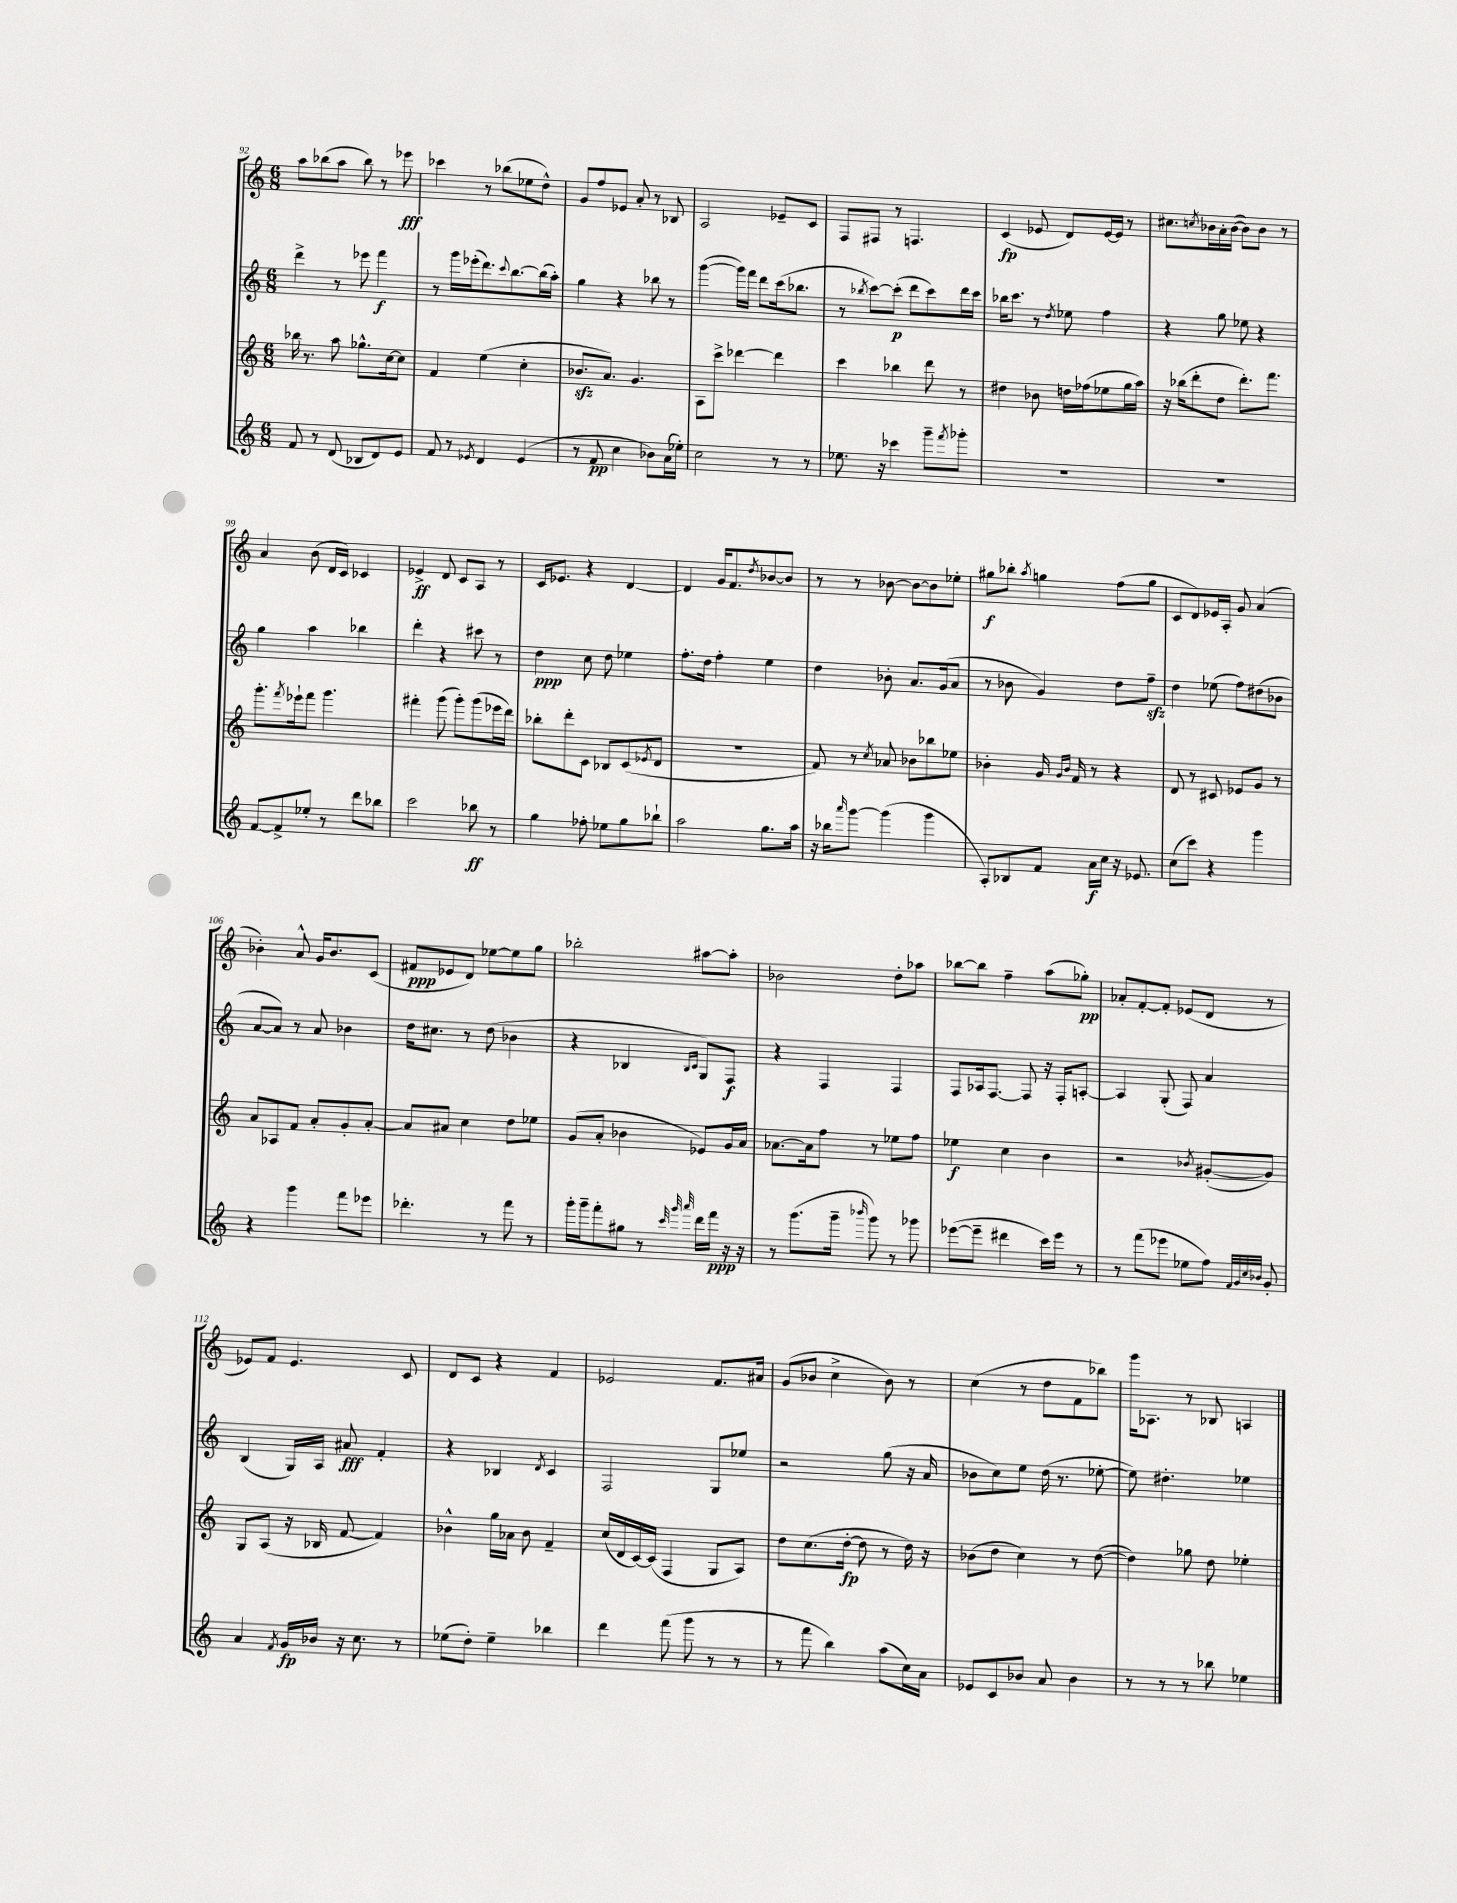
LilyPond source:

<<
\new StaffGroup <<
\new Staff = "s0" {
    \clef treble \key c \major \numericTimeSignature \time 6/8
    a''8 bes''8( a''8 bes''8) r8 ees'''8\fff |
    ces'''4 r8 bes''8( ees''8 d''8-^) |
    g'8 f''8 ees'8 a'8-. r8 bes8 |
    a2 ees'8-- c'8 |
    f8 fis8 r8 f4. |
    c'4\fp( ees'8 d'8) ees'16~ ees'16 r8 |
    cis''8. \acciaccatura { c''8 } bes'16 a'16-. bes'16~( bes'8) bes'8 r8 |
    a'4 b'8( d'16 c'16) ces'4 |
    ees'4->\ff d'8 c'8 a8 r8 |
    c'16 ees'8. r4 d'4~ |
    d'4 g'16 f'8. \acciaccatura { d''8 } bes'8~ bes'8 |
    r8 r8 bes'8~ bes'8~ bes'8 ees''8-. |
    gis''8\f bes''8-. \acciaccatura { a''8 } g''4 f''8( g''8 |
    c'8 d'8) ees'16 a16-. g'8 a'4( |
    bes'4-.) a'8-^ g'16 bes'8. c'8( |
    fis'8\ppp ees'8 d'8) ees''8~ ees''8 g''8 |
    bes''2-. ais''8~ ais''8-. |
    bes'2 d''8-. aes''8 |
    bes''8~ bes''8 f''4-- a''8( ges''8-.\pp) |
    aes'8-. f'8~-. f'8-. ees'8( d'8 r8 |
    ees'8) f'8 ees'4. c'8 |
    d'8 c'8 r4 f'4 |
    ees'2 f'8. ais'16 |
    g'8( bes'8 c''4-> bes'8) r8 |
    c''4( r8 d''8 f'8 bes''8) |
    g'''16 aes8. r8 bes8 a4 \bar "|." |
}
\new Staff = "s1" {
    \clef treble \key c \major \numericTimeSignature \time 6/8
    d'''4-> r8 ees'''8 f'''4\f |
    r8 g'''16 ees'''16-.( d'''8.) \appoggiatura { c'''8 } b''8.~ b''16( a''16-.) |
    g''4 r4 bes''8 r8 |
    g'''4~( g'''16) f'''16 d'''8 c'''16( bes''8. |
    r8 \acciaccatura { bes''8 } c'''8~) c'''8-.\p( d'''8 c'''8) d'''16 c'''16 |
    bes''16 c'''8. r8 \acciaccatura { d''8 } ees''8 f''4 |
    r4 g''8 ees''8 r4 |
    g''4 a''4 bes''4 |
    d'''4-. r4 cis'''8 r8 |
    d''4\ppp c''8 d''8 ees''4 |
    f''8.-. d''16 f''4-. e''4 |
    d''4 bes'8-. a'8. g'16( a'8 |
    r8 bes'8 g'4) d''8 f''8--\sfz |
    d''4 ees''8( f''8) dis''8( bes'8 |
    a'8~ a'8) r8 a'8 bes'4 |
    d''16 cis''8. r8 d''8( bes'4 |
    r4 bes4 \grace { bes16 c'16 } g8) f8\f |
    r4 f4 f4 |
    f8 aes16 f8.~ f8 r16 f16-. a8~-. |
    a4 g8-.( f8) a'4 |
    b4( g16) a16 ais'8\fff f'4-. |
    r4 bes4 \acciaccatura { d'8 } c'4 |
    f2 g8 ees''8 |
    r2 g''8( r16 a'16 |
    bes'8 c''8) e''8 d''16( r8. ees''8~-. |
    ees''8) dis''4.-. ees''4 \bar "|." |
}
\new Staff = "s2" {
    \clef treble \key c \major \numericTimeSignature \time 6/8
    bes''16 r8. a''8 ges''8.-^ c''16~ c''8 |
    f'4 e''4( c''4-. |
    bes'8.\sfz a'8.) g'4. |
    a8 c'''8-> des'''4~ des'''4 |
    c'''4 bes''4 d'''8 r8 |
    dis''4 bes'8 d''16 fes''16( ees''8 g''16 a''16) |
    r16 bes''16( d'''8-. d''8 d'''8.-.) f'''8. |
    g'''8.-. \acciaccatura { f'''8 } ees'''16-! f'''8 g'''4. |
    fis'''4-. g'''8( g'''8-.) g'''8( ees'''16 d'''16) |
    bes''8-. d'''8-. c'8 bes8 c'8( \acciaccatura { ees'8 } d'8 |
    R2. |
    f'8) r8 \acciaccatura { c''8 } aes'8 bes'8 bes''8 ees''8 |
    bes'4-. g'16 \grace { g'16 bes'16 } f'16 r8 r4 |
    d'8 r8 cis'8 ees'8 g'8 r8 |
    a'8 aes8 f'8 a'8-. g'8-. a'8~-. |
    a'8 ais'8 c''4 d''8 ees''8 |
    g'8( a'8-. bes'4 ees'8) g'16 a'16 |
    aes'8.~ aes'16 f''8 r8 ees''8 f''8 |
    ees''4\f c''4 b'4 |
    r2 \acciaccatura { bes'8 } gis'8~-.( gis'8) |
    g8 a8( r16 bes16 f'8~ f'4) |
    bes'4-^ g''16 aes'16 bes'8 f'4-- |
    c''16( d'16 c'16~) c'16( f4 g8 a8) |
    d''8 c''8.( d''16~-.\fp d''8 r8 d''16) r16 |
    bes'8( d''8 c''4) r8 d''8~( |
    d''4) ges''8 d''8 ees''4-. \bar "|." |
}
\new Staff = "s3" {
    \clef treble \key c \major \numericTimeSignature \time 6/8
    f'8 r8 d'8( bes8 d'8) e'8 |
    f'8 r8 \acciaccatura { ees'8 } d'4 ees'4( |
    r8 f'8\pp c''4 bes'8) a'16( ees''16-.) |
    c''2 r8 r8 |
    ees''8. r16 ces'''4 g'''8-- \acciaccatura { f'''8 } ges'''8-. |
    R2. |
    R2. |
    f'8~ f'8-> ees''8-. r8 d'''8 bes''8 |
    c'''2 bes''8\ff r8 |
    g''4 fes''8-. ees''8 g''8 bes''8-! |
    a''2 g''8. a''16 |
    r16 bes''16 \grace { a'''16 } g'''8~ g'''4( g'''4 |
    a8-.) bes8 f'8 a'16\f c''16 r16 ees'8. |
    c''8( c'''8) r4 g'''4 |
    r4 g'''4 f'''8 ees'''8 |
    des'''4.-. r8 f'''8 r8 |
    g'''16-. g'''16-- f'''8-. gis''8 r8 \grace { c'''32 g'''32 a'''32 } d'''16 f'''16\ppp r16 r16 |
    r8 g'''8.( g'''16-- \grace { bes'''16 } g'''8) r8 ges'''8 |
    ees'''8~( ees'''8-- dis'''4 c'''16) ees'''16 r8 |
    r8 f'''8( ees'''8 ees''8 f''8) \grace { f'32 g'32 c''32 bes'32 } g'8-. |
    a'4 \acciaccatura { f'8 } g'16\fp bes'16 r16 c''8. r8 |
    ees''8( d''8-.) ees''4-- bes''4 |
    d'''4 f'''8( g'''8 r8 r8 |
    r8 f'''8 b''4) a''8( c''16) a'16 |
    ees'8 c'8 bes'8 a'8 bes'4 |
    r8 r8 r8 bes''8 ees''4 \bar "|." |
}
>>
>>
\layout { \context { \Score currentBarNumber = #92 } }
